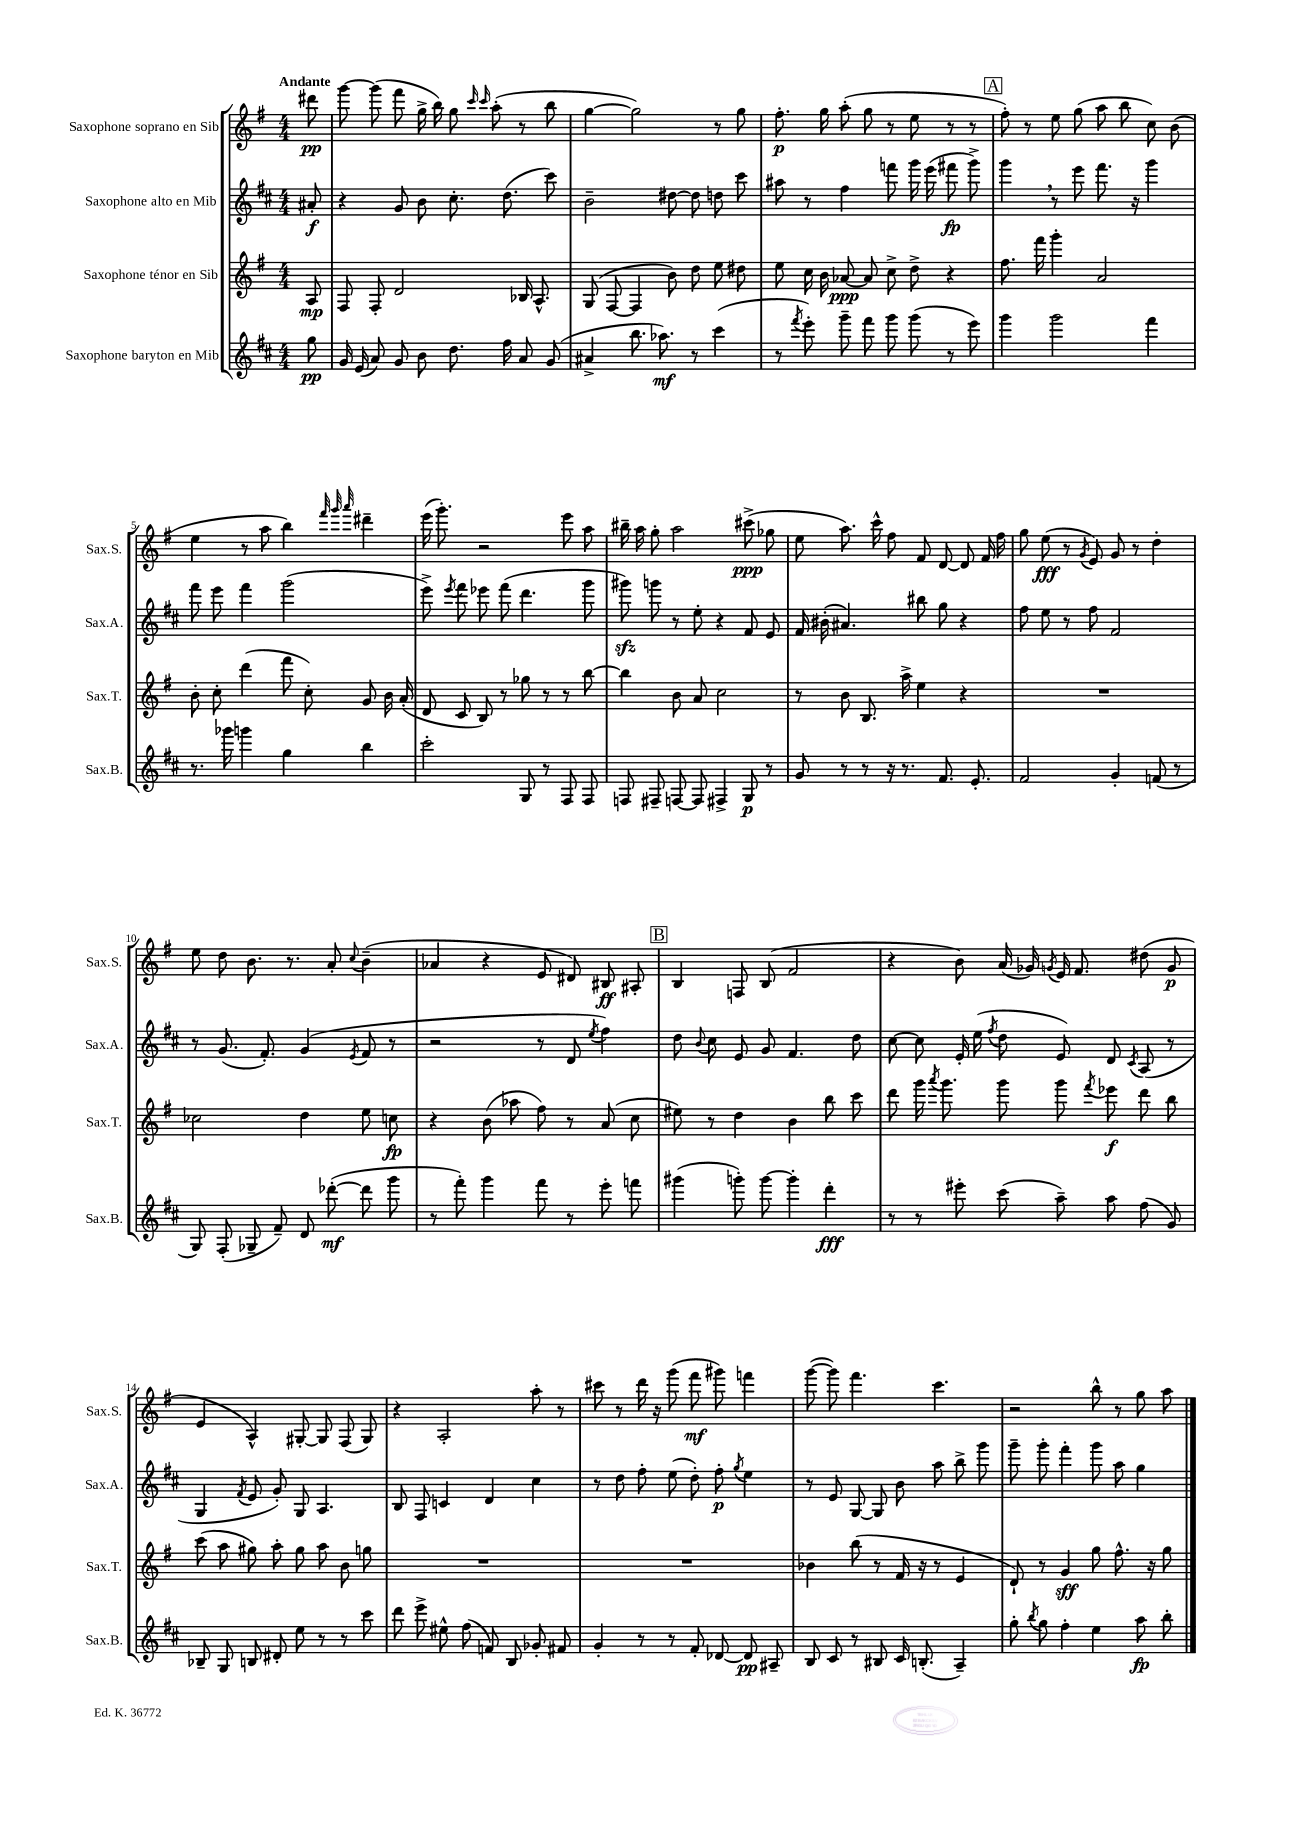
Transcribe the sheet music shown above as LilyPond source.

<<
\new StaffGroup <<
\new Staff = "s0" \with { instrumentName = "Saxophone soprano en Sib" shortInstrumentName = "Sax.S." } {
    \clef treble \key g \major \numericTimeSignature \time 4/4 \partial 8 \tempo "Andante"
    \autoBeamOff dis'''8\pp |
    g'''8~ g'''8( fis'''8 g''16-> b''16) g''8 \grace { c'''16 c'''16 } a''8-.( r8 b''8 |
    g''4~ g''2) r8 g''8 |
    fis''8.-.\p g''16 a''8-.( g''8 r8 e''8 r8 r8 |
    \mark \markup { \box "A" } fis''8-.) r8 e''8 g''8( a''8 b''8 c''8) b'8( |
    e''4 r8 a''8 b''4) \grace { fis'''32 g'''32 a'''32 } dis'''4-- |
    e'''16( g'''8.-.) r2 e'''8 a''8 |
    bis''16-- a''16 g''8-. a''2 cis'''8->\ppp( ges''8 |
    e''8 a''8.) c'''16-^ fis''8 fis'8 d'8~ d'8 fis'16 fis''16 |
    g''8 e''8\fff( r8 \acciaccatura { g'8 } e'8) g'8 r8 d''4-. |
    e''8 d''8 b'8. r8. a'8-. \appoggiatura { c''8 } b'4--( |
    aes'4 r4 e'8 dis'8) bis8\ff ais8-. |
    \mark \markup { \box "B" } b4 f8 b8( fis'2 |
    r4 b'8) a'16( ges'16) \acciaccatura { g'8 } e'16 fis'8. dis''8( g'8\p |
    e'4 a4-^) gis8~-. gis8 fis8( gis8) |
    r4 a2-. a''8-. r8 |
    cis'''8 r8 d'''16 r16 g'''8( fis'''8\mf gis'''8) f'''4 |
    g'''8~( g'''8) fis'''4. c'''4. |
    r2 b''8-^ r8 g''8 a''8 \bar "|." |
}
\new Staff = "s1" \with { instrumentName = "Saxophone alto en Mib" shortInstrumentName = "Sax.A." } {
    \clef treble \key d \major \numericTimeSignature \time 4/4 \partial 8
    \autoBeamOff ais'8-.\f |
    r4 g'8 b'8 cis''8.-. d''8.( cis'''8) |
    b'2-- dis''8~ dis''8 d''8 cis'''8 |
    ais''8 r8 fis''4 f'''8 g'''16 e'''16( fis'''8\fp g'''8->) |
    \mark \markup { \box "A" } g'''4 \breathe r8 e'''8 fis'''8. r16 g'''4 |
    fis'''8 e'''8 fis'''4 g'''2( |
    e'''8->) \acciaccatura { e'''8 } fis'''8 ees'''8 fis'''8( d'''4. g'''8 |
    gis'''8\sfz) g'''8 r8 e''8-. r4 fis'8 e'8 |
    fis'16 bis'16-.( ais'4.) bis''8 g''8 r4 |
    fis''8 e''8 r8 fis''8 fis'2 |
    r8 g'8.( fis'8.-.) g'4( \acciaccatura { e'8 } fis'8 r8 |
    r2 r8 d'8 \acciaccatura { e''8 } fis''4) |
    \mark \markup { \box "B" } d''8 \appoggiatura { b'8 } cis''8 e'8 g'8 fis'4. d''8 |
    cis''8~ cis''8 e'16-. e''16( \acciaccatura { fis''8 } d''8 e'8) d'8 \acciaccatura { cis'8 } a8( r8 |
    g4 \acciaccatura { fis'8 } e'8 g'8-.) g8 a4. |
    b8 fis8 c'4 d'4 cis''4 |
    r8 d''8 fis''8-. e''8( d''8-.) fis''8-.\p \acciaccatura { g''8 } e''4 |
    r8 e'8 g8~ g8 b'8 a''8 b''8-> g'''8 |
    g'''8-- g'''8-. fis'''4-. g'''8 a''8 g''4 \bar "|." |
}
\new Staff = "s2" \with { instrumentName = "Saxophone ténor en Sib" shortInstrumentName = "Sax.T." } {
    \clef treble \key g \major \numericTimeSignature \time 4/4 \partial 8
    \autoBeamOff a8\mp |
    fis8 fis8-. d'2 bes16 a8.-^ |
    g8( fis8~ fis4 b'8) d''8 e''8 dis''8 |
    e''8 c''16 b'16 aes'8~\ppp aes'8 c''8-> d''8-> r4 |
    \mark \markup { \box "A" } fis''8. fis'''16 g'''4-. a'2 |
    b'8-. c''8-. d'''4( fis'''8 c''8-.) g'8 b'16 a'16-.( |
    d'8 c'8 b8) r8 ges''8 r8 r8 b''8~ |
    b''4 b'8 a'8 c''2 |
    r8 b'8 b8. a''16-> e''4 r4 |
    R1 |
    ces''2 d''4 e''8 c''8\fp |
    r4 b'8( aes''8 fis''8) r8 a'8( c''8 |
    \mark \markup { \box "B" } eis''8) r8 d''4 b'4 b''8 c'''8 |
    d'''8 g'''16 \acciaccatura { a'''8 } g'''8. g'''8 g'''8 \acciaccatura { fis'''8 } ees'''8\f d'''8 b''8 |
    c'''8( a''8 gis''8) a''8-. gis''8 a''8 b'8 g''8 |
    R1 |
    R1 |
    bes'4 b''8( r8 fis'16 r16 r8 e'4 |
    d'8-!) r8 g'4\sff g''8 fis''8.-^ r16 g''8 \bar "|." |
}
\new Staff = "s3" \with { instrumentName = "Saxophone baryton en Mib" shortInstrumentName = "Sax.B." } {
    \clef treble \key d \major \numericTimeSignature \time 4/4 \partial 8
    \autoBeamOff g''8\pp |
    g'16 e'16( a'8) g'8 b'8 d''8. fis''16 a'8 g'8( |
    ais'4-> b''8. aes''8.\mf) r8 cis'''4( |
    r8 \acciaccatura { fis'''8 } e'''8-.) g'''8-- fis'''8 g'''8 g'''8( r8 e'''8) |
    \mark \markup { \box "A" } g'''4 g'''2 fis'''4 |
    r8. ges'''16 g'''4 g''4 b''4 |
    cis'''2-. g8 r8 fis8 fis8 |
    f8 fis8-- f8~ f8 fis4-> g8\p r8 |
    g'8 r8 r8 r16 r8. fis'8. e'8.-. |
    fis'2 g'4-. f'8( r8 |
    g8) fis8-.( ges8-- fis'8--) d'8 des'''8~-.\mf( des'''8 g'''8 |
    r8 fis'''8-.) g'''4 fis'''8 r8 e'''8-. f'''8 |
    \mark \markup { \box "B" } gis'''4( g'''8-.) g'''8~ g'''4-. d'''4-.\fff |
    r8 r8 eis'''8-. cis'''8( a''8--) a''8 fis''8( g'8) |
    bes8-- g8 b8 dis'8-. e''8 r8 r8 cis'''8 |
    d'''8 e'''8-> eis''8-^ fis''8( f'8) b8 ges'8-. fis'8 |
    g'4-. r8 r8 fis'8-. des'8~ des'8\pp ais8-- |
    b8 cis'8 r8 bis8 cis'16 b8.-.( a4--) |
    g''8-. \acciaccatura { b''8 } g''8 fis''4-. e''4 a''8\fp b''8-. \bar "|." |
}
>>
>>
